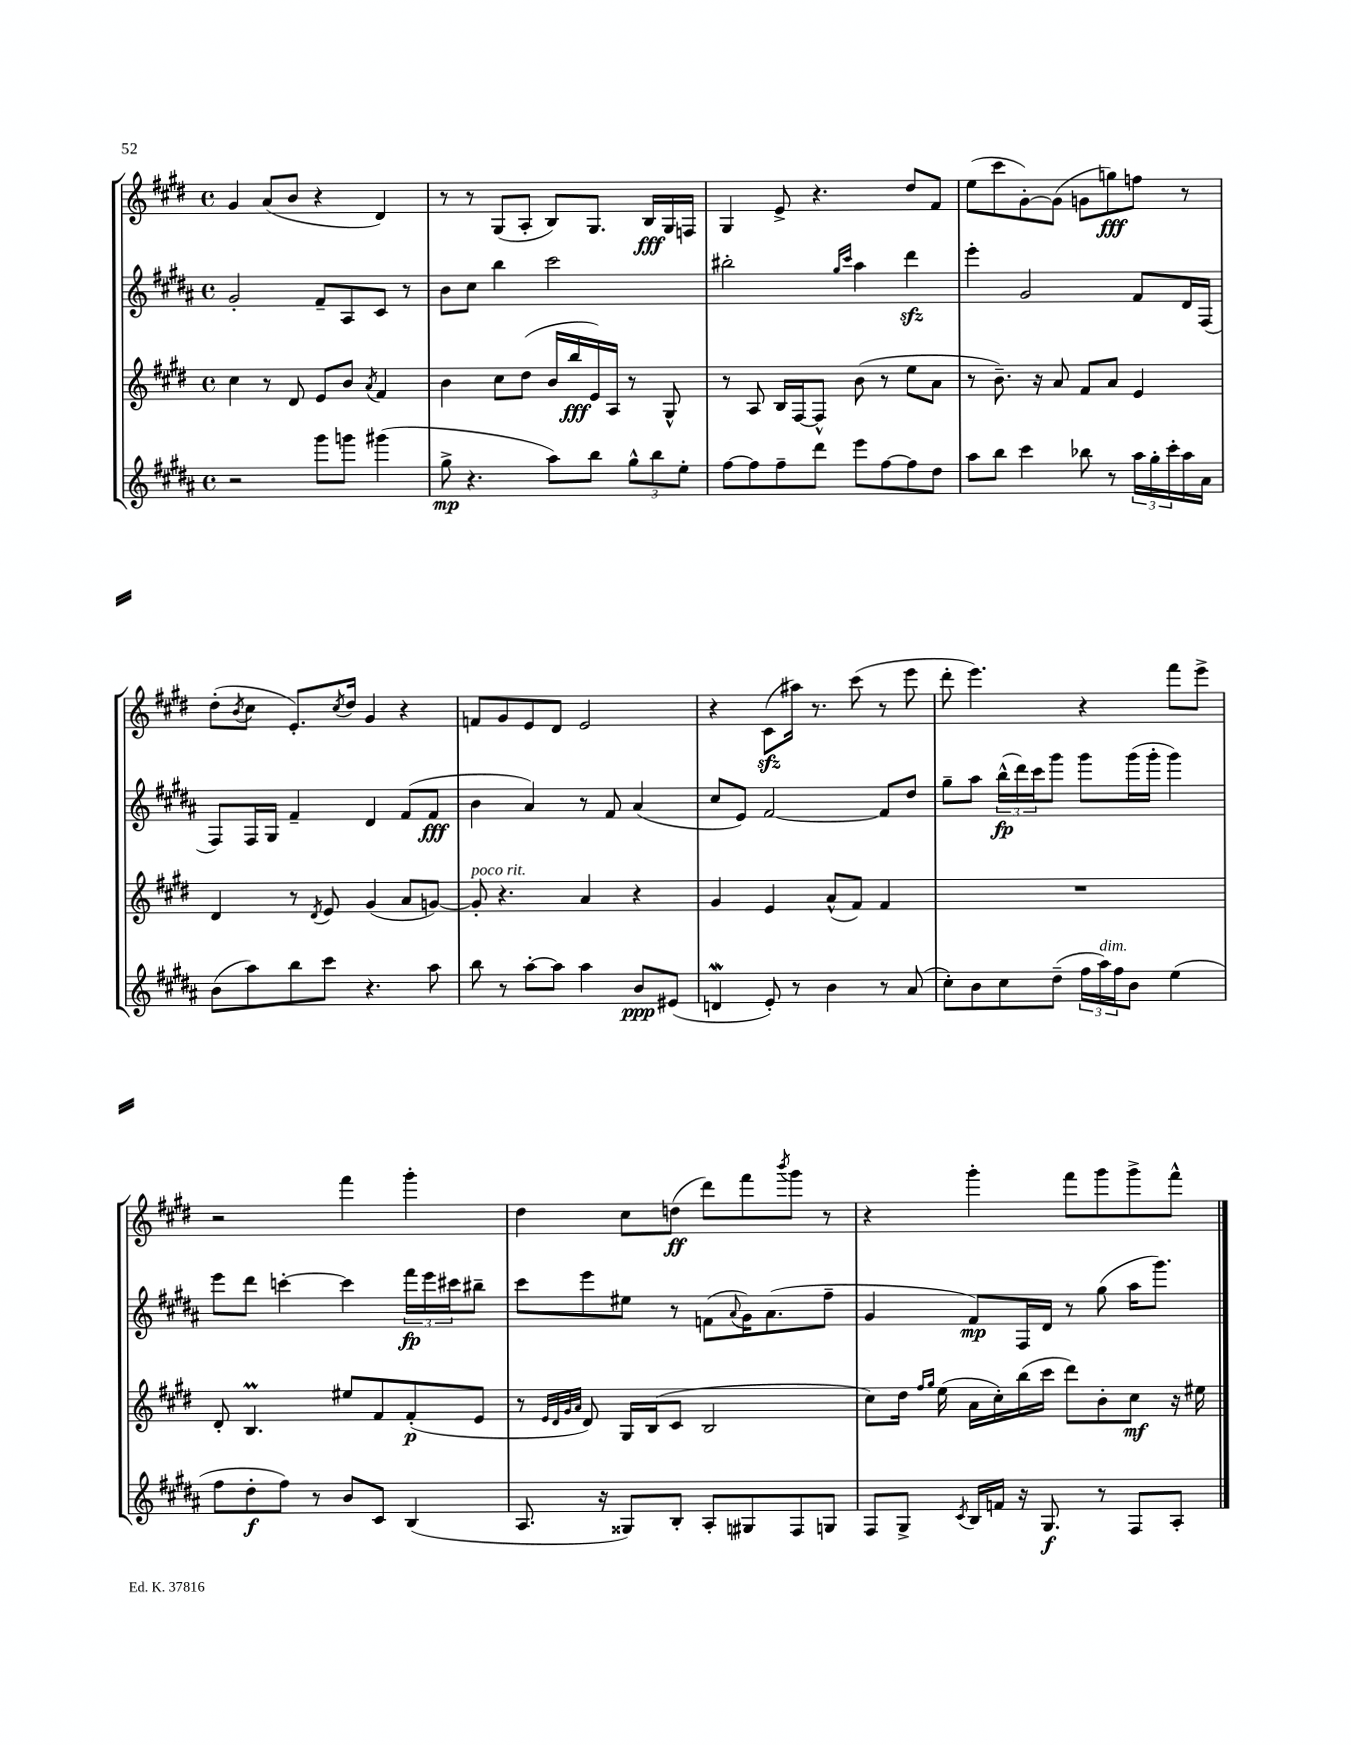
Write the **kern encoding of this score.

**kern	**dynam	**kern	**dynam	**kern	**dynam	**kern	**dynam
*part4	*part4	*part3	*part3	*part2	*part2	*part1	*part1
*staff4	*staff4	*staff3	*staff3	*staff2	*staff2	*staff1	*staff1
*clefG2	*	*clefG2	*	*clefG2	*	*clefG2	*
*k[f#c#g#d#a#]	*	*k[f#c#g#d#]	*	*k[f#c#g#d#a#]	*	*k[f#c#g#d#]	*
*M4/4	*	*M4/4	*	*M4/4	*	*M4/4	*
*met(c)	*	*met(c)	*	*met(c)	*	*met(c)	*
=17	=17	=17	=17	=17	=17	=17	=17
2r	.	4cc#\	.	2g#'/	.	4g#/	.
.	.	8r	.	.	.	(8a/L	.
.	.	8d#/	.	.	.	8b/J	.
8ggg#\L	.	8e/L	.	8f#~/L	.	4r	.
8gggn\J	.	8b/J	.	8A#/	.	.	.
.	.	8qa/	.	.	.	.	.
(4ggg#X\	.	4f#/	.	8c#/J	.	4d#/)	.
.	.	.	.	8r	.	.	.
=18	=18	=18	=18	=18	=18	=18	=18
8gg#^\	mp	4b\	.	8b\L	.	8r	.
4.r	.	.	.	8cc#\J	.	8r	.
.	.	8cc#\L	.	4bb\	.	(8G#/L	.
.	.	(8dd#\J	.	.	.	8A'/J	.
8aa#\L)	.	16b/LL	.	2ccc#\	.	8B/L)	.
.	.	16bb/	fff	.	.	.	.
8bb\J	.	16e/)	.	.	.	8.G#/J	.
.	.	16A/JJ	.	.	.	.	.
12gg#^^\L	.	8r	.	.	.	.	.
.	.	.	.	.	.	16B/LL	fff
12bb\	.	.	.	.	.	.	.
.	.	8G#^^/	.	.	.	16G#/	.
12ee'\J	.	.	.	.	.	.	.
.	.	.	.	.	.	16Fn/JJ	.
=19	=19	=19	=19	=19	=19	=19	=19
[8ff#\L	.	8r	.	2bb#X'\	.	4G#/	.
8ff#\]	.	8A/	.	.	.	.	.
8ff#~\	.	16B/LL	.	.	.	8e^/	.
.	.	[16F#/J	.	.	.	.	.
8ddd#\J	.	8F#^^/J]	.	.	.	4.r	.
.	.	.	.	16qqgg#/LL	.	.	.
.	.	.	.	16qqccc#/JJ	.	.	.
8eee\L	.	(8b\	.	4aa#\	.	.	.
[8ff#\	.	8r	.	.	.	.	.
8ff#\]	.	8ee\L	.	4ddd#zz\	.	8dd#/L	.
8dd#\J	.	8a\J	.	.	.	8f#/J	.
=20	=20	=20	=20	=20	=20	=20	=20
8aa#\L	.	8r	.	4eee'\	.	(8ee\L	.
8bb\J	.	8.b~\)	.	.	.	8ccc#\	.
4ccc#\	.	.	.	2g#/	.	[8g#'\)	.
.	.	16r	.	.	.	.	.
.	.	8a/	.	.	.	(8g#\J]	.
8bb-X\	.	8f#/L	.	.	.	8gn\L	.
8r	.	8a/J	.	.	.	8ggn\)	fff
24aa#\LL	.	4e/	.	8f#/L	.	8ffn\J	.
24gg#'\	.	.	.	.	.	.	.
24ccc#'\	.	.	.	.	.	.	.
16aa#\	.	.	.	16d#/L	.	8r	.
16a#\JJ	.	.	.	(16F#/JJ	.	.	.
!!LO:LB:g=z
=21	=21	=21	=21	=21	=21	=21	=21
(8b\L	.	4d#/	.	8F#/L)	.	(8dd#'\L	.
.	.	.	.	.	.	8qb/	.
8aa#\)	.	.	.	16F#/L	.	8cc#\J	.
.	.	.	.	16G#/JJ	.	.	.
8bb\	.	8r	.	4f#~/	.	8.e'/L)	.
.	.	8qd#/	.	.	.	.	.
8ccc#\J	.	8e/	.	.	.	.	.
.	.	.	.	.	.	8qcc#/	.
.	.	.	.	.	.	16dd#/Jk	.
4.r	.	(4g#/	.	4d#/	.	4g#/	.
.	.	8a/L	.	(8f#/L	.	4r	.
8aa#\	.	[8gn/J)	.	8f#/J	fff	.	.
=22	=22	=22	=22	=22	=22	=22	=22
!	!	!LO:TX:a:i:t=poco rit.	!	!	!	!	!
8bb\	.	8g'/]	.	4b\	.	8fn/L	.
8r	.	4.r	.	.	.	8g#/	.
[8aa#'\L	.	.	.	4a#/)	.	8e/	.
8aa#\J]	.	.	.	.	.	8d#/J	.
4aa#\	.	4a/	.	8r	.	2e/	.
.	.	.	.	8f#/	.	.	.
8b/L	ppp	4r	.	(4a#/	.	.	.
(8e#X/J	.	.	.	.	.	.	.
=23	=23	=23	=23	=23	=23	=23	=23
4dnw/	.	4g#/	.	8cc#/L	.	4r	.
.	.	.	.	8e/J)	.	.	.
8e'/)	.	4e/	.	[2f#/	.	(8c#zz\L	.
8r	.	.	.	.	.	16aa#X\Jk)	.
.	.	.	.	.	.	8.r	.
4b\	.	(8a^^/L	.	.	.	.	.
.	.	8f#/J)	.	.	.	(8ccc#\	.
8r	.	4f#/	.	8f#/L]	.	8r	.
(8a#/	.	.	.	8dd#/J	.	8eee\	.
=24	=24	=24	=24	=24	=24	=24	=24
8cc#'\L)	.	1r	.	8gg#~\L	.	8ddd#'\	.
8b\	.	.	.	8aa#\J	.	4.eee\)	.
8cc#\	.	.	.	(24bb^^\LL	fp	.	.
.	.	.	.	24ddd#\)	.	.	.
.	.	.	.	24ccc#\J	.	.	.
(8dd#~\J	.	.	.	8ggg#\J	.	.	.
24ff#\LL	.	.	.	8ggg#\L	.	4r	.
!LO:TX:a:i:t=dim.	!	!	!	!	!	!	!
24aa#\)	.	.	.	.	.	.	.
24ff#\J	.	.	.	.	.	.	.
8b\J	.	.	.	(16ggg#\L	.	.	.
.	.	.	.	16ggg#'\JJ	.	.	.
(4ee\	.	.	.	4ggg#\)	.	8fff#\L	.
.	.	.	.	.	.	8eee^\J	.
!!LO:LB:g=z
=25	=25	=25	=25	=25	=25	=25	=25
8ff#\L	.	8d#'/	.	8eee\L	.	2r	.
8dd#'\	f	4.BM/	.	8ddd#\J	.	.	.
8ff#\J)	.	.	.	[4cccn'\	.	.	.
8r	.	.	.	.	.	.	.
8b/L	.	8ee#X/L	.	4ccc\]	.	4fff#\	.
8c#/J	.	8f#/	.	.	.	.	.
(4B/	.	(8f#'/	p	24fff#\LL	fp	4ggg#'\	.
.	.	.	.	24eee\	.	.	.
.	.	.	.	24ccc#X\J	.	.	.
.	.	8e/J	.	8bb#X~\J	.	.	.
=26	=26	=26	=26	=26	=26	=26	=26
8.A#/	.	8r	.	8ccc#\L	.	4dd#\	.
.	.	32qqe/LLL	.	.	.	.	.
.	.	32qqd#/	.	.	.	.	.
.	.	32qqg#/	.	.	.	.	.
.	.	32qqa/JJJ	.	.	.	.	.
.	.	8d#/)	.	8eee\	.	.	.
16r	.	.	.	.	.	.	.
8G##X/L)	.	16G#/LL	.	8ee#X\J	.	8cc#\L	.
.	.	(16B/J	.	.	.	.	.
8B'/J	.	8c#/J	.	8r	.	(8ddn\J	ff
8A#'/L	.	2B/	.	(8fn\L	.	8ddd#\L)	.
.	.	.	.	8qqa#/	.	.	.
8G#X/	.	.	.	16g#\K)	.	8fff#\	.
.	.	.	.	(8.a#\	.	.	.
.	.	.	.	.	.	8qbbb/	.
8F#/	.	.	.	.	.	8ggg#\J	.
8Gn/J	.	.	.	8ff#~\J	.	8r	.
=27	=27	=27	=27	=27	=27	=27	=27
8F#/L	.	8cc#\L)	.	4g#/	.	4r	.
8G#^/J	.	16dd#\Jk	.	.	.	.	.
.	.	16qqff#/LL	.	.	.	.	.
.	.	16qqgg#/JJ	.	.	.	.	.
.	.	(16ee\	.	.	.	.	.
8qc#/	.	.	.	.	.	.	.
16B/LL	.	16a\LL	.	8f#/L)	mp	4ggg#'\	.
16fn/JJ	.	16cc#'\)	.	.	.	.	.
16r	.	(16bb\	.	16F#/L	.	.	.
8.G#/	f	16ccc#\JJ	.	16d#/JJ	.	.	.
.	.	8ddd#\L)	.	8r	.	8fff#\L	.
8r	.	8b'\	.	(8gg#\	.	8ggg#\	.
8F#/L	.	8cc#\J	mf	16aa#\KL	.	8ggg#^\	.
.	.	.	.	8.ggg#\J)	.	.	.
8A#'/J	.	16r	.	.	.	8fff#^^\J	.
.	.	16ee#X\	.	.	.	.	.
==	==	==	==	==	==	==	==
*-	*-	*-	*-	*-	*-	*-	*-
